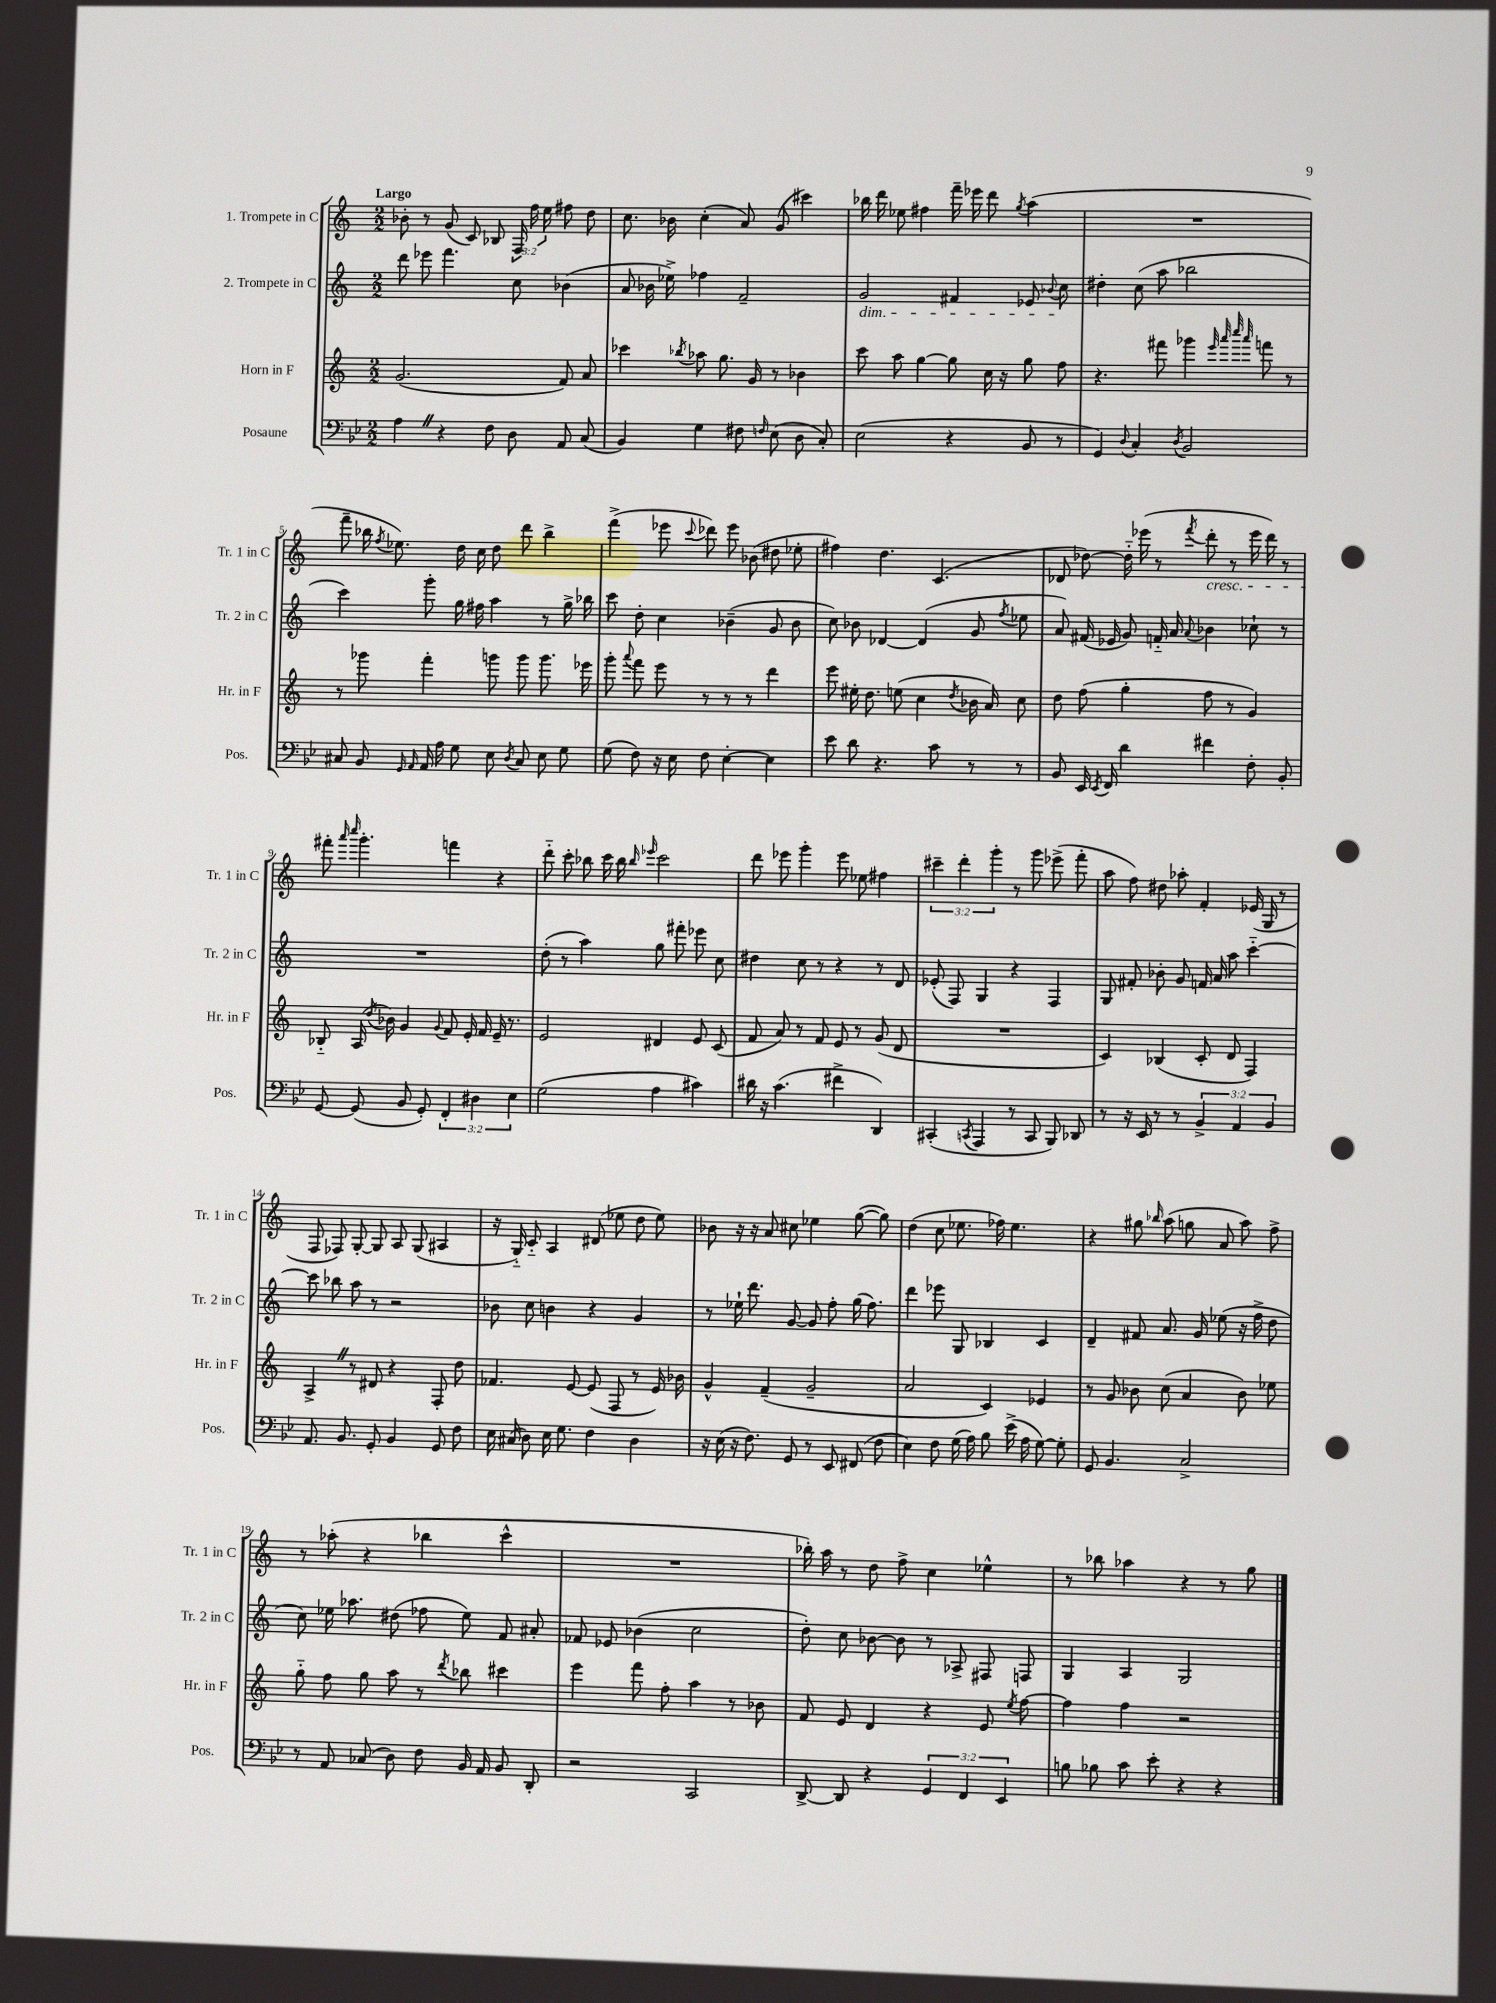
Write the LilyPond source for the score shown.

<<
\new StaffGroup <<
\new Staff = "s0" \with { instrumentName = "1. Trompete in C" shortInstrumentName = "Tr. 1 in C" } {
    \clef treble \key c \major \numericTimeSignature \time 2/2 \override Staff.TupletNumber.text = #tuplet-number::calc-fraction-text \tempo "Largo"
    \autoBeamOff bes'8-. r8 g'8( c'8) bes8 \tuplet 3/2 { f16 f''16 e''16 } fis''8 d''8 |
    c''8. bes'16 c''4-.( a'8) g'8( cis'''4) |
    bes''16 d'''16 ees''8 fis''4 f'''16-- ees'''16 d'''8 \acciaccatura { g''8 } a''4( |
    R1 |
    f'''8-- bes''16 \acciaccatura { f''8 } ees''8.) d''16 c''16 d''8 d'''8 bes''4-> |
    f'''4->( ees'''8 \appoggiatura { c'''8 } des'''8) ees'''8 bes'8( dis''8 ees''8-. |
    fis''4) d''4. c'4.( |
    des'8 des''8~) des''16-_ ees'''16( r8 \acciaccatura { f'''8 } d'''8-.\cresc r8 ees'''16 d'''16) r8 |
    fis'''8-.\! \grace { a'''16 c''''16 } g'''4.-. f'''4 r4 |
    d'''8-_ c'''8-. bes''8 c'''16 bes''16 \grace { bes''16 ees'''16 } c'''2 |
    d'''8 ees'''8 g'''4-. ees'''8 ees''8 fis''4 |
    \tuplet 3/2 { cis'''4-- d'''4-. g'''4-. } r8 g'''8 ees'''8->( f'''8-. |
    a''8 f''8) dis''8 aes''8-. f'4-. ees'16( g16 r8 |
    f8 fes8) g8~-. g8 a8 g8( ais4 |
    r16 g16-_) c'8-_ a4 dis'8( ees''8 d''8 ees''8) |
    bes'8 r16 r16 a'8 cis''8 ees''4 g''8~( g''8) |
    d''4( c''8 ees''8. fes''16) ees''4. |
    r4 gis''8 \grace { bes''16 } a''8( g''8 a'8 a''8) f''8-> |
    r8 aes''8-.( r4 bes''4 c'''4-^ |
    R1 |
    bes''16-.) a''16 r8 d''8 f''8-> c''4 ees''4-^ |
    r8 bes''8 aes''4 r4 r8 g''8 \bar "|." |
}
\new Staff = "s1" \with { instrumentName = "2. Trompete in C" shortInstrumentName = "Tr. 2 in C" } {
    \clef treble \key c \major \numericTimeSignature \time 2/2
    \autoBeamOff d'''8 ees'''8 f'''4. c''8 bes'4( |
    a'8 bes'16 ees''16->) fes''4 f'2-- |
    g'2\dim fis'4 ees'8 \appoggiatura { bes'8 } c''8\! |
    dis''4-. c''8( a''8 bes''2 |
    c'''4) g'''8-. g''16 fis''16 a''4 r8 g''16-> bes''16 |
    c'''8 d''8-. c''4 bes'4--( g'8 bes'8 |
    c''8) bes'8 des'4~ des'4( g'8 \acciaccatura { f''8 } ees''8 |
    a'8) fis'16( ees'16 g'8) f'16-_ a'16 \appoggiatura { a'8 } bes'4 ces''8-! r8 |
    R1 |
    d''8-.( r8 a''4) g''8 fis'''8-. ees'''8 c''8 |
    dis''4 c''8 r8 r4 r8 d'8 |
    ees'8-.( f8) g4 r4 f4 |
    g8 fis'8-. bes'8-. g'8 f'16 a'16 a''8 c'''4~-_ |
    c'''8 bes''8 a''8 r8 r2 |
    bes'8 c''8 b'4 r4 g'4 |
    r8 ees''16-! d'''8. g'8~ g'8 f''8-. g''16( f''8.) |
    d'''4 ees'''8 g8 bes4 c'4 |
    d'4-- fis'8 a'8. g'16 ees''8( r16 f''16-> d''8 |
    c''8) ees''16 aes''8. dis''8( fes''8 ees''8) f'8 ais'8-. |
    fes'8 ees'8 bes'4( c''2 |
    d''8-.) c''8 bes'8~ bes'8 r8 aes8-> fis8 f8 |
    g4 a4 g2 \bar "|." |
}
\new Staff = "s2" \with { instrumentName = "Horn in F" shortInstrumentName = "Hr. in F" } {
    \clef treble \key c \major \numericTimeSignature \time 2/2
    \autoBeamOff g'2.( f'8) a'8 |
    ces'''4 \acciaccatura { bes''8 } aes''8 g''8. g'16 r8 bes'4 |
    c'''8 a''8 g''4~ g''8 c''16 r16 g''8 f''8 |
    r4. fis'''8 ges'''4 \grace { e'''32 a'''32 c''''32 a'''32 } f'''8 r8 |
    r8 ges'''8 f'''4-. g'''8 g'''8 g'''8. ees'''16 |
    g'''8-. \appoggiatura { a'''8 } f'''8 e'''8 r8 r8 r8 d'''4 |
    e'''8 eis''16-. d''8. e''8( c''4 \acciaccatura { d''8 } bes'16 a'16) c''8 |
    d''8 f''8( g''4-. f''8 r8 g'4) |
    bes8-_ a16( \acciaccatura { d''8 } bes'16) g'4 \appoggiatura { g'8 } f'8 e'16-. f'16 e'16-- r8. |
    e'2 dis'4 e'8 c'8( |
    f'8 a'8) r8 f'8 e'8 r8 g'8( d'8 |
    R1 |
    c'4) bes4( c'8-. d'8 f4) |
    a4-> \once \override BreathingSign.text = \markup { \musicglyph "scripts.caesura.straight" } \breathe r8 dis'8 r4 f8-. d''8 |
    fes'4. e'8~ e'8( f8 r8 e'16) bes'16 |
    g'4-^ f'4--( g'2-- |
    a'2 c'4) ees'4 |
    r8 g'8 bes'8 c''8( a'4 bes'8) ees''8 |
    g''8-_ f''8 g''8 a''8 r8 \acciaccatura { d'''8 } bes''8 cis'''4 |
    e'''4 f'''8 f''8-. a''4 r8 bes'8 |
    f'8 e'8 d'4 r4 e'8 \acciaccatura { e''8 } f''8~ |
    f''4 f''4 r2 \bar "|." |
}
\new Staff = "s3" \with { instrumentName = "Posaune" shortInstrumentName = "Pos." } {
    \clef bass \key bes \major \numericTimeSignature \time 2/2 \override Staff.TupletNumber.text = #tuplet-number::calc-fraction-text
    \autoBeamOff a4 \once \override BreathingSign.text = \markup { \musicglyph "scripts.caesura.straight" } \breathe r4 f8 d8 a,8 c8( |
    bes,4) g4 fis8 \grace { f16 } ees8( d8 c8-.) |
    ees2( r4 bes,8 r8 |
    g,4) \appoggiatura { d8 } c4-. \acciaccatura { d8 } bes,2 |
    cis8 bes,8 \grace { g,16 a,16 } a,16 a16 g8 ees8 \acciaccatura { d8 } cis8 ees8 g8 |
    g8( f8) r16 ees16 f8 ees4~-. ees4 |
    ees'8 d'8 r4. c'8 r8 r8 |
    bes,8 ees,16 \acciaccatura { ees,8 } f,16 d'4 fis'4 f8-. bes,8-. |
    g,8~ g,8( bes,8 g,8-.) \tuplet 3/2 { f,4-. dis4 ees4 } |
    g2( a4 cis'4) |
    dis'16 r16 c'4.( fis'4-> d,4) |
    cis,4-.( \acciaccatura { c,8 } a,,4 r8 c,8 bes,,8) des,8 |
    r8 r16 ees,16 r8 r8 \tuplet 3/2 { bes,4-> a,4 bes,4 } |
    a,8. bes,8. g,8-. bes,4 g,8 f8 |
    ees16 cis16( d8) ees16 g8. f4 d4 |
    r16 ees16( r16 f8.) g,8 r8 ees,8 fis,8( f8 |
    ees4) f8 g16( a16) bes8 ees'16->( a16 g8~) g8-. |
    g,8 bes,4. c2-> |
    r8 a,8 ces8( d8) f8 bes,16 a,16 bes,8 d,8-. |
    r2 c,2 |
    d,8~-> d,8 r4 \tuplet 3/2 { g,4 f,4 ees,4 } |
    b8 bes8 c'8 ees'8-. r4 r4 \bar "|." |
}
>>
>>
